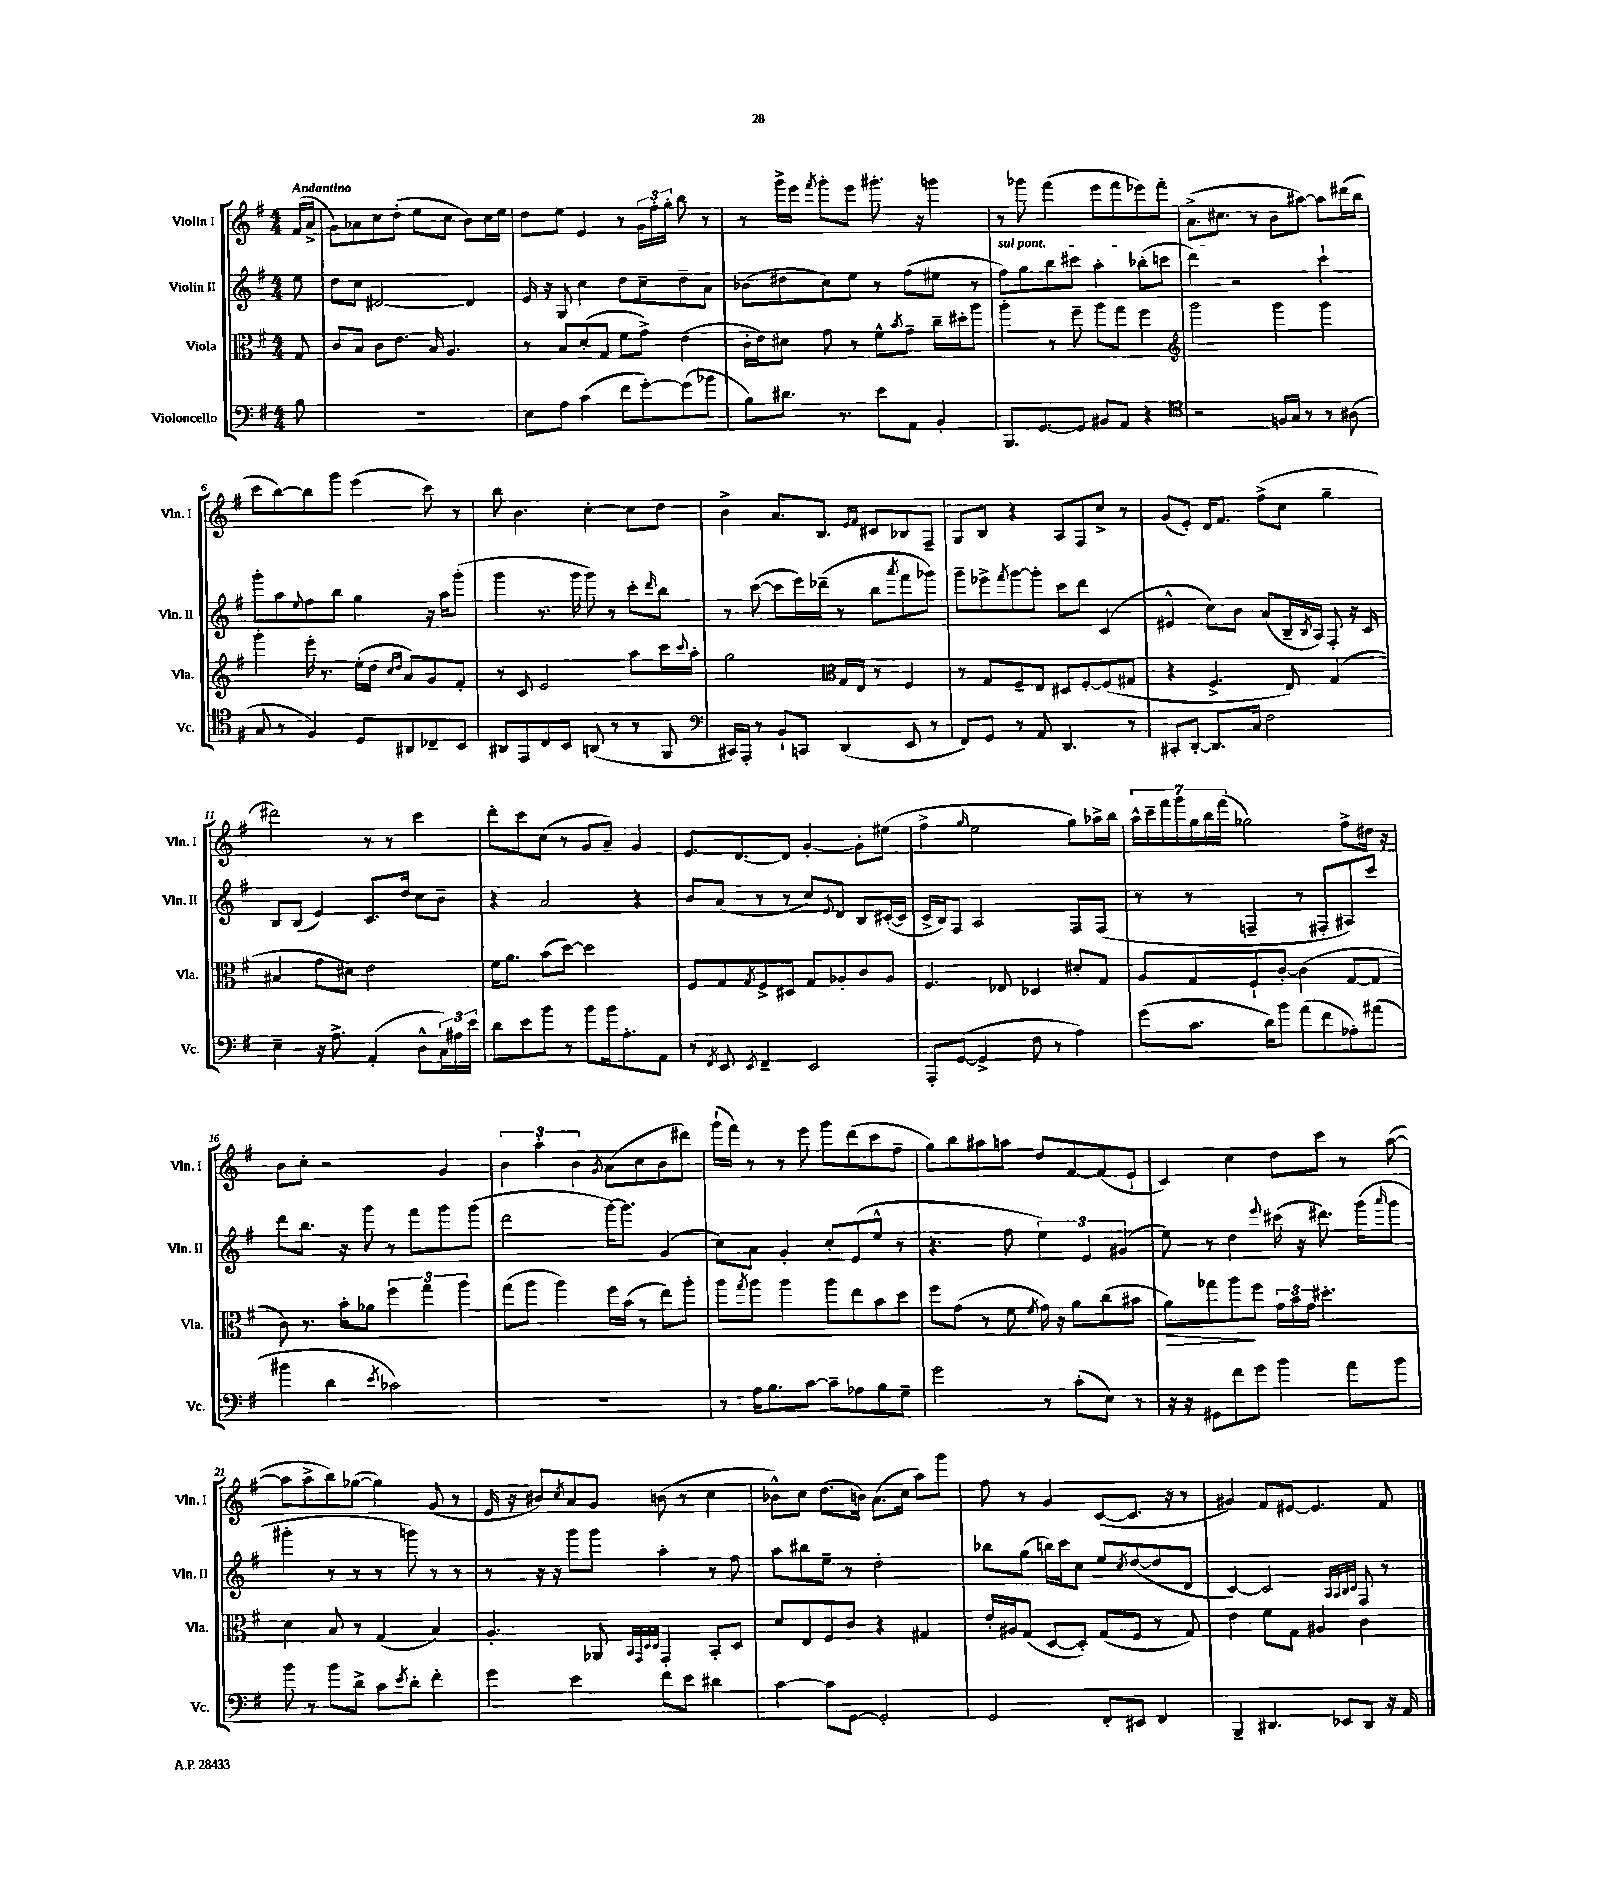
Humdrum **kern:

**kern	**kern	**dynam	**kern	**kern
*part4	*part3	*part3	*part2	*part1
*staff4	*staff3	*staff3	*staff2	*staff1
*I"Violoncello	*I"Viola	*	*I"Violin II	*I"Violin I
*I'Vc.	*I'Vla.	*	*I'Vln. II	*I'Vln. I
*clefF4	*clefC3	*	*clefG2	*clefG2
*k[f#]	*k[f#]	*	*k[f#]	*k[f#]
*M4/4	*M4/4	*	*M4/4	*M4/4
=	=	=	=	=
!	!	!	!	!LO:TX:a:B:t=Andantino
8B\	8G/	.	8ee\	(16f#/LL
.	.	.	.	16a^/JJ
=1	=1	=1	=1	=1
1r	8c/L	.	8dd\L	8g\L)
.	8B/J	.	8cc\J	8a-X\
.	8c\L	.	[2d#X/	8cc\
.	8.e\J	.	.	(8dd'\J
.	.	.	.	8ee\L
.	16B/	.	.	.
.	4.A/	.	.	8cc\J
.	.	.	4d#/]	8b\L)
.	.	.	.	16cc\L
.	.	.	.	16ee\JJ
=2	=2	=2	=2	=2
8E\L	8r	.	16e/	8dd\L
.	.	.	16r	.
8A\J	8B/L	.	8G/	8ee\J
(4c\	(8d'/	.	4cc\	4e/
.	8G/J	.	.	.
8f#\L	8f#\L	.	8dd\L	8r
[8g'\)	8g^\J)	.	8cc~\	24g\LL
.	.	.	.	24ff#'\
.	.	.	.	24gg'\JJ
(8g\]	(4e\	.	8dd~\	8bb\
8b-X\J	.	.	8a\J	8r
=3	=3	=3	=3	=3
8B\L)	16c'\LL	.	(8b-X\L	8r
.	16e\J)	.	.	.
8.d#X\J	8d#X\J	.	8dd#X\	16ggg^\LL
.	.	.	.	16eee\JJ
.	.	.	.	8qfff#/
.	8g\	.	8cc\)	8ggg'\L
8.r	.	.	.	.
.	8r	.	8ee\J	8eee\J
8e\L	8f#^^\L	.	8r	8.ggg#X'\
.	8qb/	.	.	.
8AA\J	8g~\J	.	(8ff#\L	.
.	.	.	.	16r
4BB'/	16cc~\LL	.	8ee#X\J	4gggn\
.	16dd#X'\J	.	.	.
.	8aa\J	.	8r	.
=4	=4	=4	=4	=4
!	!	!	!LO:TX:a:i:t=sul pont.	!
8.BBB/L	4aa'\	.	8ff#\L)	8r
.	.	.	8gg\	8ggg-X\
[8.GG/	.	.	.	.
.	8r	.	8bb\	(4fff#\
8GG/J]	8ff#~\	.	8ccc#X\J	.
8BB#X/L	8aa\L	.	4aa'\	8eee\L
8AA/J	8gg\J	.	.	8fff#\
4r	4ff#\	.	(8bb-X'\L	8eee-X\)
.	.	.	8cccn\J	8fff#'\J
=5	=5	=5	=5	=5
*clefC4	*clefG2	*	*	*
2r	2ggg\	.	4ddd\)	(8.a^\L
.	.	.	.	8.cc#X\J
.	.	.	2r	.
.	.	.	.	8r
16Fn/LL	4ggg\	.	.	8b\L
16G/JJ	.	.	.	.
8r	.	.	.	[8aa#X\J)
8r	4ggg\	.	4ccc`\	8aa#\L]
(8A#X\	.	.	.	(16ddd#X\L
.	.	.	.	16bb\JJ
!!LO:LB:g=z
=6	=6	=6	=6	=6
8G/	4ggg'\	.	8ggg'\L	8ccc\L
8r	.	.	8aa\	[8bb\)
.	.	.	8qqee/	.
4F#/)	16eee'\	.	8ff#\	8bb\]
.	8.r	.	.	.
.	.	.	8bb\J	8ggg\J
8D/L	(16ee'\LL	.	4gg\	(4eee\
.	16dd\JJ	.	.	.
.	16qqcc/LL	.	.	.
.	16qqdd/JJ	.	.	.
8AA#X/	8a/L)	.	.	.
8C-X~/	8g/	.	16r	8ccc\)
.	.	.	16aa\KL	.
8BB/J	8f#'/J	.	(8ggg'\J	8r
=7	=7	=7	=7	=7
8AA#X/L	8r	.	4ggg\	8bb\
8EE/	8c/	.	.	4.b\
8C/	2e/	.	8.r	.
8BB/J	.	.	.	.
.	.	.	16ggg\	.
(8AAn/	.	.	8ggg\)	[4cc'\
8r	.	.	8r	.
8r	8aa\L	.	8ccc'\L	8cc\L]
.	.	.	16qqddd/	.
8FF#/	16ccc\L	.	8bb\J	8dd\J
.	8qqccc/	.	.	.
.	16aa'\JJ	.	.	.
=8	=8	=8	=8	=8
*clefF4	*	*	*	*
16CC#X/LL)	2gg\	.	8r	4b^\
16AAA'/JJ	.	.	.	.
8r	.	.	([8ccc\	.
8BB`/L	.	.	8ccc\L]	8.a/L
8CCn/J	.	.	16eee\L)	.
.	.	.	(16ddd-X~\JJ	8.B/J
*	*clefC3	*	*	*
(4DD/	16G/LL	.	8r	.
.	16E/JJ	.	.	.
.	.	.	.	16qqe/LL
.	.	.	.	16qqf#/JJ
.	8r	.	8bb\L	8c#X/L
.	.	.	8qaaa/	.
8EE/	4F#/	.	8fff#\	8B-X/
8r	.	.	8ggg-X\J)	8F#~/J
=9	=9	=9	=9	=9
8FF#/L)	8r	.	8ggg~\L	8G/L
8GG/J	8G/L	.	8eee-X^\	8B/J
.	.	.	8qfff#/	.
8r	8F#~/	.	[8ggg\	4r
8AA/	8E/J	.	8ggg'\J]	.
4.DD/	8D#X/L	.	8ccc\L	8A/L
.	[8F#'/	.	8ddd\J	8F#/
.	(8F#/]	.	(4c/	8cc^/J
8r	8G#X/J	.	.	8r
=10	=10	=10	=10	=10
8CC#X'/L	4r	.	4e#X^^/	(8g/L
[8DD'/J	.	.	.	8e'/J)
8.DD/L]	4.F#^/	.	8cc\L)	16d/KL
.	.	.	.	8.f#/J
.	.	.	8b\J	.
16C/Jk	.	.	.	.
2F#\	.	.	(8a/L	(8ff#^\L
.	8E/)	.	16B~/L	8cc\J
.	.	.	8qB/	.
.	.	.	16A/JJ)	.
.	(4G/	.	8F#'/	4gg~\
.	.	.	16r	.
.	.	.	16c/	.
!!LO:LB:g=z
=11	=11	=11	=11	=11
4E~\	4B#X/	.	8B/L	2ddd#X\)
.	.	.	(8B/J	.
16r	8g\L	.	4e/)	.
8.A^\	.	.	.	.
.	8d#X\J)	.	.	.
(4AA'/	2e\	.	8.c/L	8r
.	.	.	.	8r
.	.	.	16dd/Jk	.
8D^^\L	.	.	8cc\L	4ccc\
24C\L)	.	.	8b~\J	.
24A#X\	.	.	.	.
24e\JJ	.	.	.	.
=12	=12	=12	=12	=12
8d\L	16f#\KL	.	4r	8ddd'\L
.	8.a\J	.	.	.
8e\	.	.	.	8ccc\
8b\J	(8b\L	.	2a/	(8cc\J
8r	[8dd\J)	.	.	8r
8b\L	2dd\]	.	.	8g/L
16b\k	.	.	.	8a~/J)
8.A'\	.	.	.	.
.	.	.	4r	4g/
8AA\J	.	.	.	.
=13	=13	=13	=13	=13
8r	8F#/L	.	8b/L	8.e/L
8qFF#/	.	.	.	.
8EE/	8G/	.	(8a/J	.
.	.	.	.	[8.d/
8qEE/	8qG/	.	.	.
4FF#~/	8F#^/	.	8r	.
.	8D#X/J	.	8r	8d/J]
2EE/	8G/L	.	8cc/L)	[4g'/
.	.	.	8qqe/	.
.	8A-X'/	.	8d/J	.
.	8c/	.	8B/L	8g'\L]
.	8A-/J	.	([16c#X'/L	(8ee#X\J
.	.	.	16c#/JJ]	.
=14	=14	=14	=14	=14
8AAA'/L	4.F#/	.	16c^/LL	4ff#^\
.	.	.	16B/J)	.
([8GG/J	.	.	8F#/J	.
.	.	.	.	16qqgg/
4GG^/]	.	.	2A/	2ee\
.	8E-X/	.	.	.
8F#\	4D-X/	.	.	.
8r	.	.	.	.
4A\)	8d#X'/L	.	8F#/L	8gg\L)
.	8G/J	.	(8F#/J	16aa-X^\L
.	.	.	.	16bb\JJ
=15	=15	=15	=15	=15
(8g\L	8A/L	.	8r	28aa^^\LL
.	.	.	.	28ccc~\
.	.	.	.	28fff#\
.	.	.	.	28ggg\
8.c\J	8G/	.	8r	.
.	.	.	.	28gg\
.	.	.	.	28bb\
.	.	.	.	(28fff#\JJ
.	8F#`/	.	4Fn~/	2gg-X\)
16d\KL)	.	.	.	.
8b\J	[8c'/J	.	.	.
(8a\L	(4c\]	.	8r	.
8f#\	.	.	8F#X'/L	.
8A-X'\)	[8G/L	.	8A#X/)	8ff#^\L
(8a#X\J	8G/J]	.	8ccc/J	16dd#X\Jk
.	.	.	.	16r
!!LO:LB:g=z
=16	=16	=16	=16	=16
4b#X\	8c\)	.	8ddd\L	8b\L
.	8.r	.	8.bb\J	8cc'\J
4d\	.	.	.	2r
.	16b'\KL	.	16r	.
.	8a-X\J	.	8ggg\	.
8qe/	.	.	.	.
2c-X\)	6ff#\	.	8r	.
.	.	.	8fff#\L	.
.	6gg\	.	.	.
.	.	.	8ggg\	4g/
.	6aa\	.	.	.
.	.	.	(8ggg\J	.
=17	=17	=17	=17	=17
1r	(8gg\L	.	2ddd\	6b\
.	8aa\J	.	.	.
.	.	.	.	6aa'\
.	4aa\)	.	.	.
.	.	.	.	6b\
.	.	.	.	8qg/
.	16ff#\LL	.	[16ggg\KL)	(8a\L
.	(16b\JJ	.	8.ggg\J]	.
.	8r	.	.	8cc\
.	8ee\L)	.	(4g/	8b\
.	8aa'\J	.	.	8ddd#X\J)
=18	=18	=18	=18	=18
8r	8aa\L	.	8cc\L)	(16ggg`\LL
.	.	.	.	16fff#\JJ)
.	8qgg/	.	.	.
16A\KL	8aa\J	.	8a\J	8r
8.B\	.	.	.	.
.	4aa\	.	4g'/	8r
[8c\J	.	.	.	8eee\
8c~\L]	8aa\L	.	8cc'/L	8ggg\L
8A-X\	8ee\	.	(8e/	(8ddd\
8B\	8b\	.	8ee^^/J	8ccc\
8G~\J	8dd\J	.	8r	8ff#~\J
=19	=19	=19	=19	=19
2g\	8ff#\L	.	4.r	8gg\L)
.	(8g\J	.	.	8bb\
.	8r	.	.	8aa#X\
.	8f#\	.	8ff#\	8aan\J
.	8qf#/	.	.	.
8r	16g\)	.	6ee\)	8dd/L
.	16r	.	.	.
(8c'\L	8a\L	.	.	[8f#/
.	.	.	6e/	.
8E\J)	(8cc\	.	.	(8f#/]
.	.	.	(6g#X/	.
8r	8b#X\J	.	.	8e`/J
=20	=20	=20	=20	=20
!	!	!LO:HP:b	!	!
16r	8a\L)	>	8ee\)	4c/)
16r	.	.	.	.
8GG#X\L	8gg-X\	.	8r	.
8f#\	8aa\	.	4dd\	4cc\
8g\J	8ff#\J	]	.	.
.	.	.	8qqeee/	.
4b\	24g\LL	.	(16ccc#X\	8dd\L
.	24b\	.	.	.
.	.	.	16r	.
.	24g\JJ	.	.	.
.	4.dd#X'\	.	8.ddd#X\)	8ccc\J
8a\L	.	.	.	8r
.	.	.	(16ggg\KL	.
.	.	.	16qqaaa/	.
8b\J	.	.	8ggg\J	([8aa\
!!LO:LB:g=z
=21	=21	=21	=21	=21
8b\	4d\	.	4ggg#X'\	8aa\L]
8r	.	.	.	8aa^\
8b\L	8B/	.	8r	8bb\)
8d^\J	8r	.	8r	([8gg-X\J
8c\L	(4G/	.	8r	4gg-\])
8qe/	.	.	.	.
8d'\J	.	.	8gggn\)	.
4f#'\	4B/)	.	8r	(8g/
.	.	.	8r	8r
=22	=22	=22	=22	=22
4g\	4.A'/	.	8r	16e/
.	.	.	.	16r
.	.	.	16r	8b#X/L)
.	.	.	16r	.
.	.	.	.	8qcc/
4e\	.	.	8ggg\L	8a/
.	8AA-X/	.	8ggg\J	8g/J
.	32qqBB/LLL	.	.	.
.	32qqGG/	.	.	.
.	32qqD/	.	.	.
.	32qqD/JJJ	.	.	.
8f#\L	4GG'/	.	4aa'\	(8bn\
8e\J	.	.	.	8r
4d#X\	8BB'/L	.	8r	4cc\
.	8D/J	.	8ff#\	.
=23	=23	=23	=23	=23
[4c\	8d/L	.	8aa\L	8b-X^^\L)
.	8E/	.	8bb#X\	8cc\J
8c\L]	8F#/	.	8ee~\J	(8.dd\L
[8GG\J	8c/J	.	8r	.
.	.	.	.	16bn\Jk)
2GG'/]	4r	.	2dd'\	(8.a\L
.	.	.	.	16cc\Jk
.	4G#X/	.	.	8aa\L)
.	.	.	.	8ggg\J
=24	=24	=24	=24	=24
2GG/	16e'/LL	.	8bb-X\L	8ff#\
.	16A#X/J	.	.	.
.	(8G/J	.	(8gg\J	8r
.	[8D/L	.	16bbn\LL)	4g/
.	.	.	16ccc\J	.
.	8D'/J])	.	8cc\J	.
8FF#'/L	(8G/L	.	8ee/L	([8c/L
.	.	.	8qcc/	.
8EE#X/J	8F#/J	.	([8dd/	8.c/J]
4FF#/	8r	.	8dd/]	.
.	.	.	.	16r
.	8G/)	.	8d/J	8r
=25	=25	=25	=25	=25
4BBB~/	4e\	.	[4c/)	4g#X/)
4.DD#X/	8f#\L	.	2c/]	8f#/L
.	8G\J	.	.	[8e#X/J
.	4A#X/	.	.	4.e#/]
8EE-X/L	.	.	.	.
.	.	.	32qqA/LLL	.
.	.	.	32qqA/	.
.	.	.	32qqB/	.
.	.	.	32qqc/JJJ	.
8DD#/J	4c\	.	8F#/	.
16r	.	.	8r	8f#/
16AA/	.	.	.	.
==	==	==	==	==
*-	*-	*-	*-	*-
